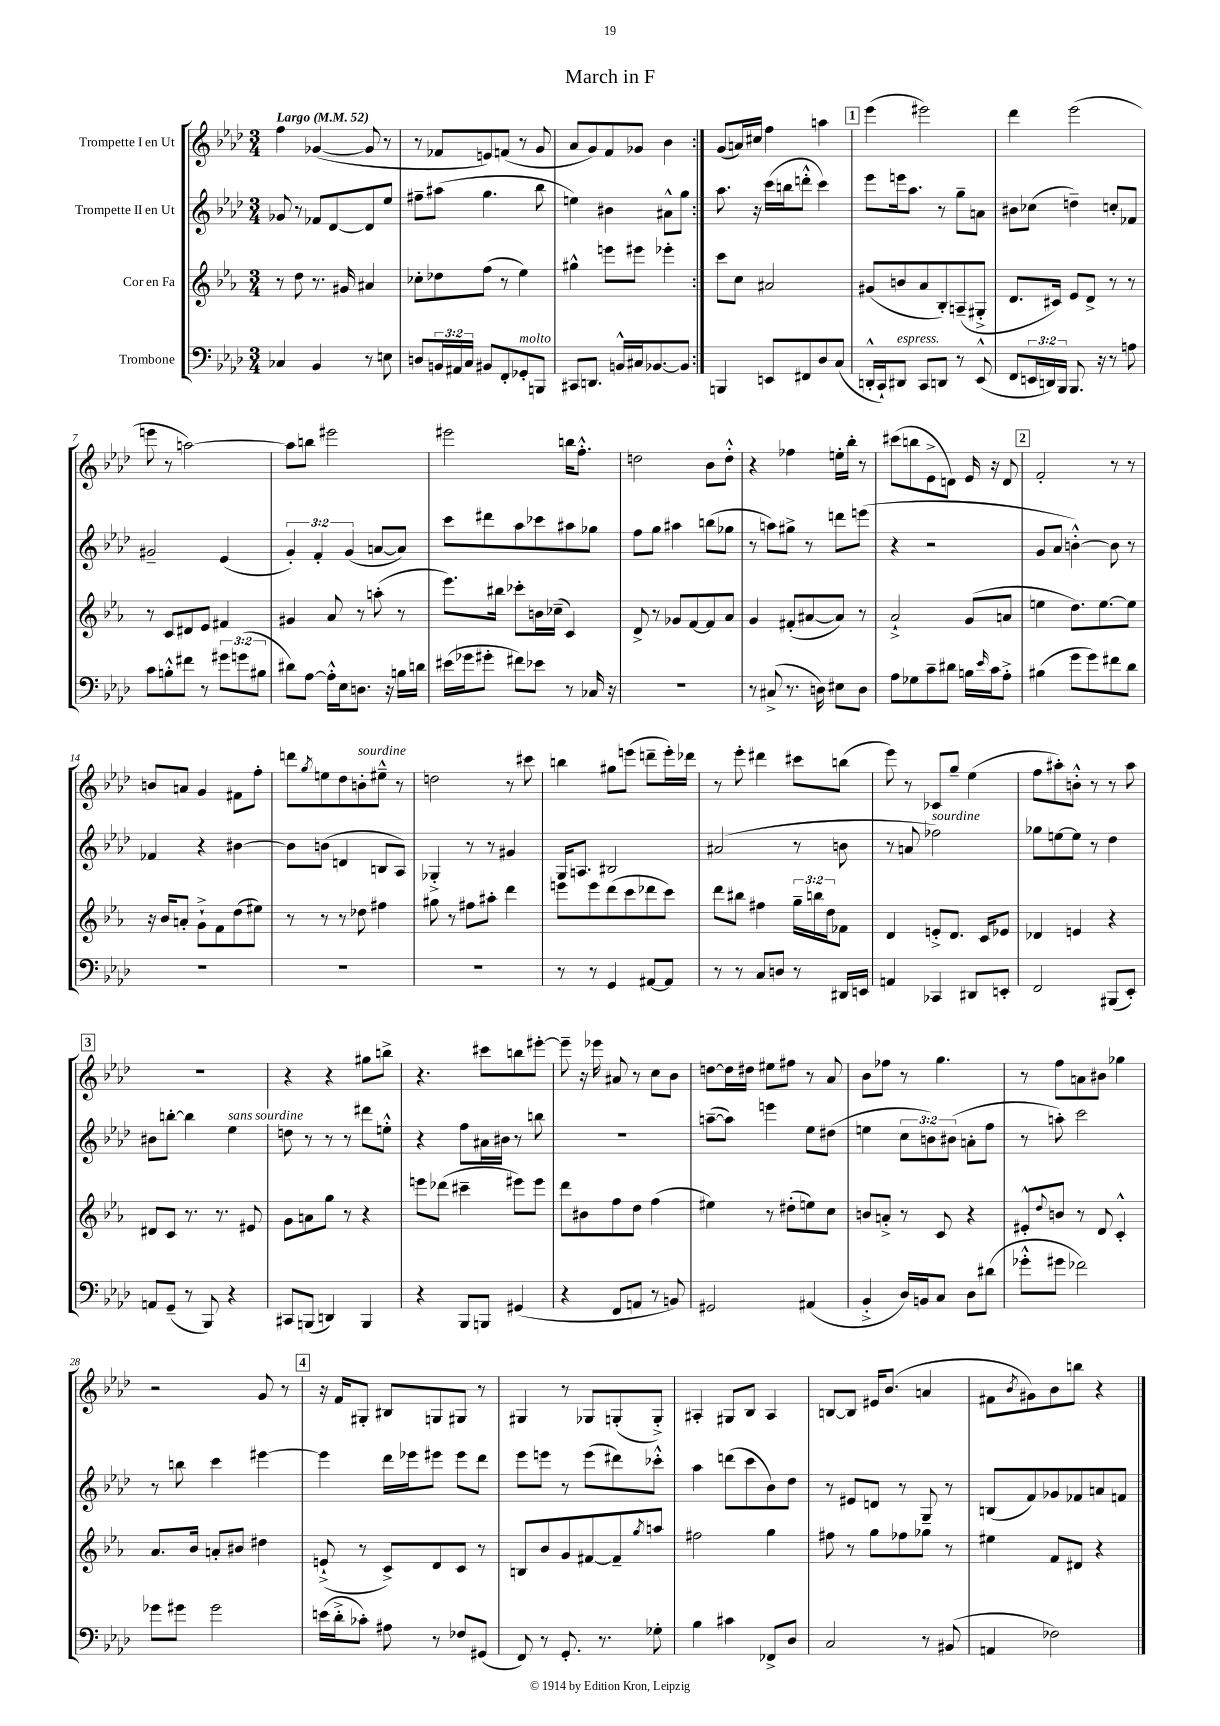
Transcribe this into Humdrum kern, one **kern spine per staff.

**kern	**kern	**kern	**kern
*staff4	*staff3	*staff2	*staff1
*clefF4	*clefG2	*clefG2	*clefG2
*k[b-e-a-d-]	*k[b-e-a-]	*k[b-e-a-d-]	*k[b-e-a-d-]
*M3/4	*M3/4	*M3/4	*M3/4
*MM52	*MM52	*MM52	*MM52
4C-	8r	8g-	4ff
.	8dd	8r	.
4BB-	8.r	8f-	([4g-
.	.	[8d-	.
.	16g#	.	.
8r	4a#	8d-]	8g-]
8E	.	8ee-	8r
=	=	=	=
8D	8cc-'	8ff#~	8r
24BB	8dd-	(8aa#	8f-
24AA#	.	.	.
24C	.	.	.
8BB#	(8ff	4.gg	8e)
8FF'	8r	.	(8f
8GG-'	4ee-)	.	8r
8BBB	.	8bb-	8g
=	=	=	=
8CC#	4gg#^^	4ee)	8a-
8.DD	.	.	8g)
.	8eee	4b#	8f
16BB^^	.	.	.
16C#	8eee#	.	8g-
[8.BB-	.	.	.
.	4eee-'	8a#^^	4b-
8BB-]	.	8gg	.
=:|!	=:|!	=:|!	=:|!
4BBB	8ccc	8.aa-	(8g
.	8cc	.	16a)
.	.	16r	16cc#
8EE	2a#	(16ccc	4ff
.	.	16bb	.
8FF#	.	8ddd'^^	.
8D-	.	4ccc)	4aa
(8C	.	.	.
=	=	=	=
16DD'^^	(8g#	8eee-	(4eee-
16CC`)	.	.	.
8DD#	8b	16eee	.
.	.	8.aa-	.
8CC	8a-	.	2eee#)
8DD	8B-')	8r	.
8r	(8A~	8gg~	.
(8EE-^^	8G#'^	8a	.
=	=	=	=
8FF	8.d	8b#	4ddd-
24EE	.	(8cc-	.
24DD)	.	.	.
.	16c#)	.	.
24BBB-	.	.	.
8.BBB-	8e-	4dd~)	(2eee-
.	8d^	.	.
16r	.	.	.
8r	8r	8cc'	.
8A	8r	8f-	.
=	=	=	=
8c	8r	2g#~	8eee
8B'^^	8c	.	8r
8f#	8d#	.	[2aa)
8r	8e-	.	.
12g#	4f#	(4e-	.
(12g	.	.	.
12B#	.	.	.
=	=	=	=
8d#)	4g#	6g')	8aa]
[8A-	.	.	8bb
.	.	6f'	.
16A-'^^]	8a-	.	2eee#
16E-	.	.	.
.	.	(6g	.
8.D	8r	.	.
.	(8aa'	[8a	.
16r	.	.	.
16B	8r	8a])	.
16d	.	.	.
=	=	=	=
(16e#	8.eee-)	8ccc	2eee#
16g-	.	.	.
8g#'	.	8ddd#	.
.	16bb#	.	.
8f#)	8ccc-'	8aa-	.
8e-	16b	8ccc-	.
.	(16cc-~	.	.
8r	4c)	8aa#	16bb
.	.	.	8.ff'^^
16C-	.	8gg-	.
16r	.	.	.
=	=	=	=
2.r	8d^	8ff	2dd
.	8r	8gg	.
.	8g-	4aa#	.
.	[8f	.	.
.	8f]	(8bb	8b-
.	8a-	8gg-	8dd'^^
=	=	=	=
8r	4g	8r	4r
(8C#^	.	8aa)	.
8.r	(8f#'	8gg#^	4ff-
.	[8a#	8r	.
16D)	.	.	.
8E#	8a#])	8ddd	16ee'
.	.	.	16bb-'
8D	8r	(8eee	8r
=	=	=	=
8A-	2a-`^	4r	(8ccc#
8G-	.	.	8bb
8c~	.	2r	8e-^
8d#	.	.	8d)
16B	(8g	.	16e-
16qqe-	.	.	.
16c	.	.	16r
8A-'^	8a	.	8d
=	=	=	=
(4B#	4ee	8g	2f'
.	.	8a-	.
8g	8.dd)	[4b'^^)	.
8g)	.	.	.
.	[8.ee	.	.
8f#	.	8b]	8r
8d-	8ee]	8r	8r
=	=	=	=
2.r	16r	4f-	8b
.	16b-	.	.
.	8a'	.	8a
.	8g`^	4r	4g
.	8f	.	.
.	(8dd	[4b#	8f#
.	8ee#)	.	8ff'
=	=	=	=
2.r	8r	8b#]	8ddd
.	.	.	8qgg
.	8r	(8b	8ee
.	8r	4d	8dd-
.	8dd-	.	8b'
.	4ff#	8B	8ee#~^^
.	.	8A-)	8r
=	=	=	=
2.r	8gg#	4G-'^	2dd
.	8r	.	.
.	8ff#	8r	.
.	8aa#'	8r	.
.	4ddd	4g#	8r
.	.	.	8ccc#
=	=	=	=
8r	8eee	16G	4bb
.	.	8.A	.
8r	8eee	.	.
4GG	(8ddd	2B#	8gg#
.	8ccc	.	(8eee
[8AA#	8ddd-	.	8ddd~
8AA#]	8ccc)	.	16eee')
.	.	.	16ddd-
=	=	=	=
8r	8ddd	(2a#	8r
8r	8bb#	.	8eee-'
8C	4ff#	.	4ddd#
8D	.	.	.
8r	24gg~	8r	8ccc#
.	24bb	.	.
.	24dd	.	.
16DD#	8f-	8b	(8bb
16EE	.	.	.
=	=	=	=
4AA	4d	8r	8eee-)
.	.	8a	8r
4CC-	8e'^	2ff-)	8c-
.	8.d	.	8gg~
8DD#	.	.	(4ee-
.	16c	.	.
8EE'	8e-	.	.
=	=	=	=
2FF	4d-	8gg-	8ff
.	.	[8ee	8aa#')
.	4e	8ee]	8b'^^
.	.	8r	8r
(8BBB#	4r	4dd-	8r
8EE-')	.	.	8aa#
=	=	=	=
8AA	8d#	8b#	2.r
(8GG~	8c	[8bb'	.
8r	8.r	4bb]	.
8BBB-)	.	.	.
.	8.r	.	.
4r	.	4ee-	.
.	8e#	.	.
=	=	=	=
8CC#	8g	8dd	4r
(8BBB	8a	8r	.
4DD)	8gg	8r	4r
.	8r	8r	.
4BBB	4r	8ddd#	8gg#
.	.	8ee'^^	8bb^
=	=	=	=
4r	8eee	4r	4.r
.	(8ddd-	.	.
8BBB-	4ccc#~	8ff	.
8BBB	.	16a#	8ccc#
.	.	16b#	.
(4GG#	8eee#)	8r	8bb
.	8eee#	8bb	[8eee#'
=	=	=	=
4r	8ddd	2.r	8eee#~]
.	8b#	.	16r
.	.	.	16eee-
8FF	8ff	.	8a#
8AA	8dd	.	8r
8r	(4ff	.	8cc
8BB)	.	.	8b-
=	=	=	=
2GG#	4ee#)	([8aa~	[8dd
.	.	8aa])	16dd]
.	.	.	16dd#
.	8r	4eee	8ee#
.	(8dd#'	.	8ff#
(4AA#	8ee)	8ee-	8r
.	8cc	(8dd#	8a-
=	=	=	=
4BB-'^	8b	4ee	8b-
.	8a'^	.	8ff-
16D-)	8r	12cc	8r
16BB	.	.	.
.	.	12b)	.
8C	8c	.	4.gg
.	.	(12b#	.
8D-	4r	8a'	.
(8d#	.	8ff	.
=	=	=	=
8g-'^^	8e#'^^	8r	8r
.	8qqdd	.	.
8g#	8b	8aa')	8ff
2f-)	8r	2ccc	8a
.	8d	.	8b#
.	4c'^^	.	4gg-
=	=	=	=
8g-	8.a-	8r	2r
8g#	.	8bb	.
.	16b-	.	.
2g#	8a'	4ccc	.
.	8b#	.	.
.	4dd#	[4eee#	8g
.	.	.	8r
=	=	=	=
(16e	(8e`^	4eee#]	16r
16d-'^	.	.	16f
8c-')	8r	.	8G#'
8A#	8c^)	16ddd-	8B#
.	.	16eee-	.
8r	8d	8eee#	8G
8F-	8c	8eee#	8G#
(8GG#	8r	8ddd-	8r
=	=	=	=
8FF)	8B	8eee-	4G#
8r	8b-	8eee	.
8.GG'	8g	8r	8r
.	[8f#	(8eee	8G-
8.r	.	.	.
.	8f#~]	8ddd#)	(8G'
.	8qgg	.	.
8G-'	8aa	8ccc-'^^	8G'^)
=	=	=	=
4B-	2ff#	4aa-	4A#'
4c#	.	(8ddd	8G#
.	.	8ccc	8B-
8FF-^	4gg	8b-)	4A#
8D-	.	8dd-	.
=	=	=	=
2C	8ff#	8r	[8B
.	8r	8e#	8B]
.	8gg	8d	16e#
.	.	.	(8.b-
.	8ff-	8r	.
8r	8gg-	8G~	4a
(8BB#	8r	8r	.
=	=	=	=
4AA	4ee#	(8B	8f#
.	.	.	8qb-
.	.	8f)	8g#)
2F-)	8f	8g-	8b-
.	8d#	8f-	8bb
.	4r	8a	4r
.	.	8f	.
==	==	==	==
*-	*-	*-	*-
